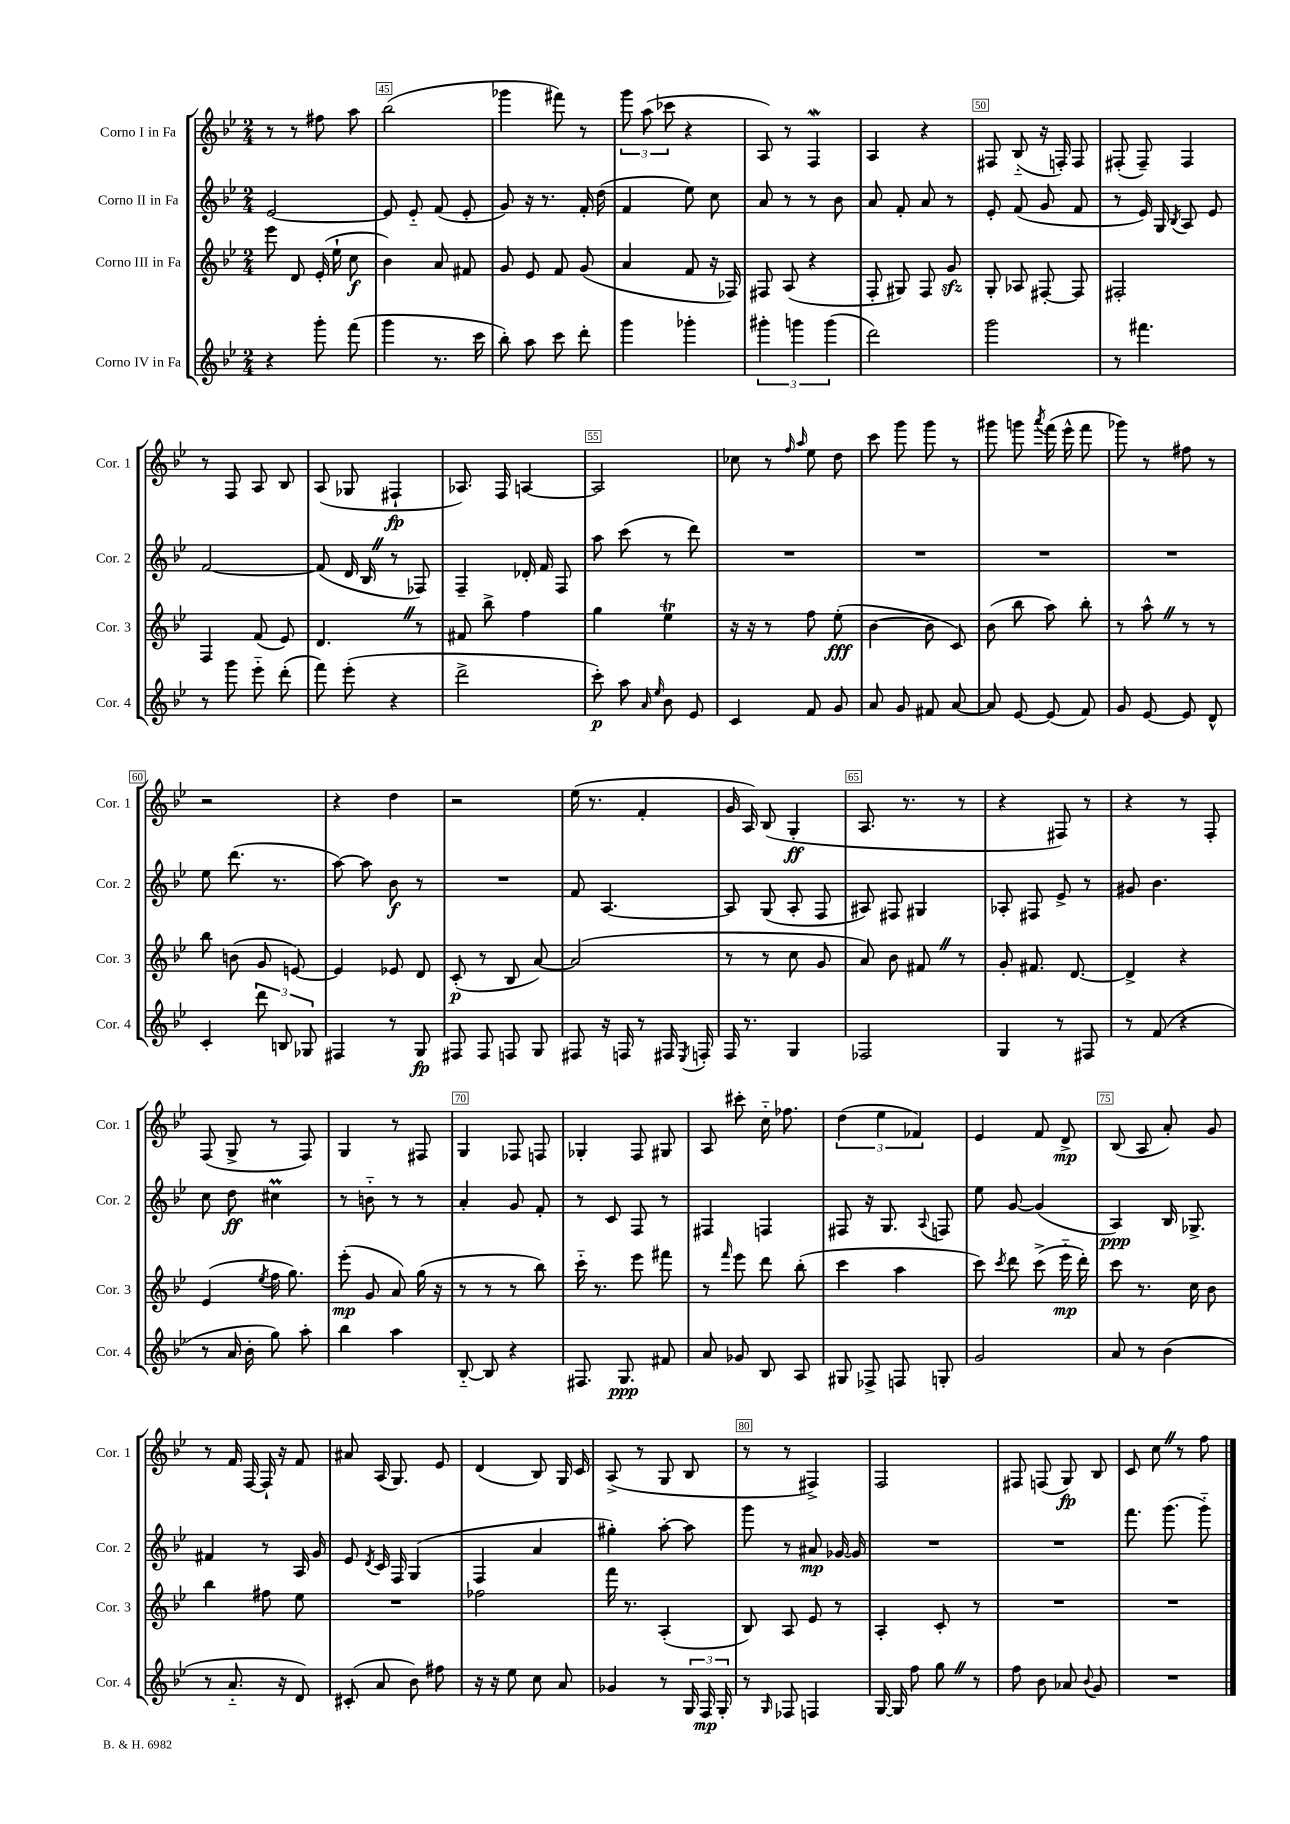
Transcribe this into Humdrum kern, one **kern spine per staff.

**kern	**dynam	**kern	**dynam	**kern	**dynam	**kern	**dynam
*part4	*part4	*part3	*part3	*part2	*part2	*part1	*part1
*staff4	*staff4	*staff3	*staff3	*staff2	*staff2	*staff1	*staff1
*I"Corno IV in Fa	*	*I"Corno III in Fa	*	*I"Corno II in Fa	*	*I"Corno I in Fa	*
*I'Cor. 4	*	*I'Cor. 3	*	*I'Cor. 2	*	*I'Cor. 1	*
*clefG2	*	*clefG2	*	*clefG2	*	*clefG2	*
*k[b-e-]	*	*k[b-e-]	*	*k[b-e-]	*	*k[b-e-]	*
*M2/4	*	*M2/4	*	*M2/4	*	*M2/4	*
=44	=44	=44	=44	=44	=44	=44	=44
4r	.	8eee-\	.	[2e-/	.	8r	.
.	.	8d/	.	.	.	8r	.
8ggg'\	.	(16e-'/	.	.	.	8ff#X\	.
.	.	16ee-`\	.	.	.	.	.
(8fff\	.	8cc\	f	.	.	8aa\	.
=45	=45	=45	=45	=45	=45	=45	=45
4ggg\	.	4b-\)	.	8e-/]	.	(2bb-\	.
.	.	.	.	8e-/	.	.	.
8.r	.	8a/	.	(8f/	.	.	.
.	.	8f#X/	.	8e-'/	.	.	.
16ccc\	.	.	.	.	.	.	.
=46	=46	=46	=46	=46	=46	=46	=46
8bb-'\)	.	8g/	.	8g/)	.	4ggg-X\	.
8aa\	.	8e-/	.	16r	.	.	.
.	.	.	.	8.r	.	.	.
8ccc\	.	8f/	.	.	.	8fff#X\)	.
8ddd'\	.	(8g/	.	16f'/	.	8r	.
.	.	.	.	(16dd\	.	.	.
=47	=47	=47	=47	=47	=47	=47	=47
4ggg\	.	4a/	.	4f/	.	12ggg\	.
.	.	.	.	.	.	(12aa\	.
.	.	.	.	.	.	12ccc-X\	.
4ggg-X'\	.	8f/	.	8ee-\)	.	4r	.
.	.	16r	.	8cc\	.	.	.
.	.	16F-X/)	.	.	.	.	.
=48	=48	=48	=48	=48	=48	=48	=48
6ggg#X'\	.	8F#X/	.	8a/	.	8A/)	.
.	.	(8A/	.	8r	.	8r	.
6gggn\	.	.	.	.	.	.	.
.	.	4r	.	8r	.	4FW/	.
(6ggg\	.	.	.	.	.	.	.
.	.	.	.	8b-\	.	.	.
=49	=49	=49	=49	=49	=49	=49	=49
2ddd\)	.	8F'/	.	8a/	.	4A/	.
.	.	8G#X/)	.	8f'/	.	.	.
.	.	8F/	.	8a/	.	4r	.
.	.	8gzz/	.	8r	.	.	.
=50	=50	=50	=50	=50	=50	=50	=50
2ggg\	.	8G'/	.	8e-'/	.	8F#X/	.
.	.	8A-X/	.	(8f/	.	(8B-/	.
.	.	[8F#X'/	.	8g/	.	16r	.
.	.	.	.	.	.	16Fn'/)	.
.	.	8F#/]	.	8f/	.	8F/	.
=51	=51	=51	=51	=51	=51	=51	=51
8r	.	2F#X'/	.	8r	.	(8F#X'/	.
4.fff#X\	.	.	.	16e-/)	.	8F#~/)	.
.	.	.	.	16G/	.	.	.
.	.	.	.	8qB-/	.	.	.
.	.	.	.	8A/	.	4F#/	.
.	.	.	.	8e-/	.	.	.
!!LO:LB:g=z
=52	=52	=52	=52	=52	=52	=52	=52
8r	.	4F/	.	[2f/	.	8r	.
8ggg\	.	.	.	.	.	8F/	.
8eee-\	.	(8f/	.	.	.	8A/	.
(8ddd'\	.	8e-/)	.	.	.	8B-/	.
=53	=53	=53	=53	=53	=53	=53	=53
8fff\)	.	4.dZ/	.	(8f/]	.	(8A/	.
(8eee-'\	.	.	.	16d/	.	8G-X/	.
.	.	.	.	16B-Z/	.	.	.
4r	.	.	.	8r	.	4F#X`/	fp
.	.	8r	.	8F-X/)	.	.	.
=54	=54	=54	=54	=54	=54	=54	=54
2ddd^\	.	8f#X/	.	4F~/	.	8.A-X/)	.
.	.	8bb-^\	.	.	.	.	.
.	.	.	.	.	.	16F/	.
.	.	4ff\	.	16d-X'/	.	[4An/	.
.	.	.	.	16f/	.	.	.
.	.	.	.	8F/	.	.	.
=55	=55	=55	=55	=55	=55	=55	=55
8ccc'\)	p	4gg\	.	8aa\	.	2A/]	.
8aa\	.	.	.	(8ccc\	.	.	.
16qqa/	.	.	.	.	.	.	.
16qqee-/	.	.	.	.	.	.	.
8b-\	.	4ee-T\	.	8r	.	.	.
8e-/	.	.	.	8ddd\)	.	.	.
=56	=56	=56	=56	=56	=56	=56	=56
4c/	.	16r	.	2r	.	8cc-X\	.
.	.	16r	.	.	.	.	.
.	.	8r	.	.	.	8r	.
.	.	.	.	.	.	16qqff/	.
.	.	.	.	.	.	16qqaa/	.
8f/	.	8ff\	.	.	.	8ee-\	.
8g/	.	(8ee-'\	fff	.	.	8dd\	.
=57	=57	=57	=57	=57	=57	=57	=57
8a/	.	[4b-\	.	2r	.	8ccc\	.
8g/	.	.	.	.	.	8ggg\	.
8f#X/	.	8b-\]	.	.	.	8ggg\	.
[8a/	.	8c/)	.	.	.	8r	.
=58	=58	=58	=58	=58	=58	=58	=58
8a/]	.	(8b-\	.	2r	.	8ggg#X\	.
[8e-/	.	8bb-\	.	.	.	8gggn\	.
.	.	.	.	.	.	8qaaa/	.
(8e-/]	.	8aa\)	.	.	.	(16fff\	.
.	.	.	.	.	.	16eee-^^\	.
8f/)	.	8bb-'\	.	.	.	8fff\	.
=59	=59	=59	=59	=59	=59	=59	=59
8g/	.	8r	.	2r	.	8ggg-X\)	.
[8e-/	.	8aa^^Z\	.	.	.	8r	.
8e-/]	.	8r	.	.	.	8ff#X\	.
8d^^/	.	8r	.	.	.	8r	.
!!LO:LB:g=z
=60	=60	=60	=60	=60	=60	=60	=60
4c'/	.	8bb-\	.	8ee-\	.	2r	.
.	.	(8bn\	.	(8.ddd\	.	.	.
12ddd\	.	8g/	.	.	.	.	.
.	.	.	.	8.r	.	.	.
12Bn/	.	.	.	.	.	.	.
.	.	[8en/)	.	.	.	.	.
12G-X/	.	.	.	.	.	.	.
=61	=61	=61	=61	=61	=61	=61	=61
4F#X/	.	4e/]	.	[8aa\)	.	4r	.
.	.	.	.	8aa\]	.	.	.
8r	.	8e-X/	.	8b-\	f	4dd\	.
8G/	fp	8d/	.	8r	.	.	.
=62	=62	=62	=62	=62	=62	=62	=62
8F#X/	.	(8c'/	p	2r	.	2r	.
8F#/	.	8r	.	.	.	.	.
8Fn/	.	8B-/	.	.	.	.	.
8G/	.	[8a/)	.	.	.	.	.
=63	=63	=63	=63	=63	=63	=63	=63
8F#X/	.	(2a/]	.	8f/	.	(16ee-\	.
.	.	.	.	.	.	8.r	.
16r	.	.	.	[4.A/	.	.	.
16Fn/	.	.	.	.	.	.	.
8r	.	.	.	.	.	4f'/	.
16F#X/	.	.	.	.	.	.	.
8qE-/	.	.	.	.	.	.	.
16Fn'/	.	.	.	.	.	.	.
=64	=64	=64	=64	=64	=64	=64	=64
16F/	.	8r	.	8A/]	.	16g/	.
8.r	.	.	.	.	.	16A/)	.
.	.	8r	.	(8G/	.	(8B-/	.
4G/	.	8cc\	.	8A'/	.	4G'/	ff
.	.	8g/	.	8F/	.	.	.
=65	=65	=65	=65	=65	=65	=65	=65
2F-X/	.	8a/)	.	8A#X/)	.	8.A/	.
.	.	8b-\	.	8F#X/	.	.	.
.	.	.	.	.	.	8.r	.
.	.	8f#XZ/	.	4G#X/	.	.	.
.	.	8r	.	.	.	8r	.
=66	=66	=66	=66	=66	=66	=66	=66
4G/	.	8g'/	.	8A-X'/	.	4r	.
.	.	8.f#X/	.	8F#X/	.	.	.
8r	.	.	.	8e-^/	.	8F#X/)	.
.	.	[8.d/	.	.	.	.	.
8F#X/	.	.	.	8r	.	8r	.
=67	=67	=67	=67	=67	=67	=67	=67
8r	.	4d^/]	.	8g#X/	.	4r	.
(8f/	.	.	.	4.b-\	.	.	.
4r	.	4r	.	.	.	8r	.
.	.	.	.	.	.	8F'/	.
!!LO:LB:g=z
=68	=68	=68	=68	=68	=68	=68	=68
8r	.	(4e-/	.	8cc\	.	(8F/	.
16a/	.	.	.	8dd\	ff	8G^/	.
16b-'\	.	.	.	.	.	.	.
.	.	8qee-/	.	.	.	.	.
8gg\)	.	16ff\	.	4cc#Xm\	.	8r	.
.	.	8.gg\)	.	.	.	.	.
8aa'\	.	.	.	.	.	8F/)	.
=69	=69	=69	=69	=69	=69	=69	=69
4bb-\	.	(8eee-'\	mp	8r	.	4G/	.
.	.	8g/	.	8bn\	.	.	.
4aa\	.	8a/)	.	8r	.	8r	.
.	.	(16gg\	.	8r	.	8F#X/	.
.	.	16r	.	.	.	.	.
=70	=70	=70	=70	=70	=70	=70	=70
[8B-/	.	8r	.	4a'/	.	4G/	.
8B-/]	.	8r	.	.	.	.	.
4r	.	8r	.	8g/	.	8F-X/	.
.	.	8bb-\)	.	8f'/	.	8Fn/	.
=71	=71	=71	=71	=71	=71	=71	=71
8.F#X/	.	16ccc\	.	8r	.	4G-X'/	.
.	.	8.r	.	.	.	.	.
.	.	.	.	8c/	.	.	.
8.G/	ppp	.	.	.	.	.	.
.	.	8eee-\	.	8F/	.	8F/	.
8f#X/	.	8fff#X\	.	8r	.	8G#X/	.
=72	=72	=72	=72	=72	=72	=72	=72
8a/	.	8r	.	4F#X/	.	8A/	.
.	.	16qqfff/	.	.	.	.	.
8g-X/	.	8eee-\	.	.	.	8ccc#X'\	.
8B-/	.	8ddd\	.	4Fn/	.	16cc\	.
.	.	.	.	.	.	8.ff-X\	.
8A/	.	(8bb-'\	.	.	.	.	.
=73	=73	=73	=73	=73	=73	=73	=73
8G#X/	.	4ccc\	.	8F#X/	.	(6dd\	.
8F-X^/	.	.	.	16r	.	.	.
.	.	.	.	.	.	6ee-\	.
.	.	.	.	8.G/	.	.	.
8Fn/	.	4aa\	.	.	.	.	.
.	.	.	.	.	.	6f-X/)	.
.	.	.	.	8qqA/	.	.	.
8Gn'/	.	.	.	8Fn/	.	.	.
=74	=74	=74	=74	=74	=74	=74	=74
2g/	.	8ccc\)	.	8ee-\	.	4e-/	.
.	.	8qccc/	.	.	.	.	.
.	.	8ddd\	.	[8g/	.	.	.
.	.	(8ccc^\	.	(4g/]	.	8f/	.
.	.	16eee-\	mp	.	.	8d^/	mp
.	.	16ddd'\)	.	.	.	.	.
=75	=75	=75	=75	=75	=75	=75	=75
8a/	.	8ccc\	.	4A/)	ppp	(8B-/	.
8r	.	8.r	.	.	.	8A/	.
(4b-\	.	.	.	16B-/	.	8a'/)	.
.	.	16cc\	.	8.G-X^/	.	.	.
.	.	8b-\	.	.	.	8g/	.
!!LO:LB:g=z
=76	=76	=76	=76	=76	=76	=76	=76
8r	.	4bb-\	.	4f#X/	.	8r	.
8.a/	.	.	.	.	.	16f/	.
.	.	.	.	.	.	[16F/	.
.	.	8ff#X\	.	8r	.	16F`/]	.
16r	.	.	.	.	.	16r	.
8d/)	.	8ee-\	.	16A/	.	8f/	.
.	.	.	.	16g/	.	.	.
=77	=77	=77	=77	=77	=77	=77	=77
(8c#X'/	.	2r	.	8e-/	.	8a#X/	.
.	.	.	.	8qd/	.	.	.
8a/	.	.	.	16c/	.	(16A/	.
.	.	.	.	16F/	.	8.G/)	.
8b-\)	.	.	.	(4G/	.	.	.
8ff#X\	.	.	.	.	.	8e-/	.
=78	=78	=78	=78	=78	=78	=78	=78
16r	.	2ff-X\	.	4F/	.	(4d/	.
16r	.	.	.	.	.	.	.
8ee-\	.	.	.	.	.	.	.
8cc\	.	.	.	4a/	.	8B-/)	.
8a/	.	.	.	.	.	16G/	.
.	.	.	.	.	.	16c/	.
=79	=79	=79	=79	=79	=79	=79	=79
4g-X/	.	16fff\	.	4gg#X'\)	.	(8A^/	.
.	.	8.r	.	.	.	.	.
.	.	.	.	.	.	8r	.
8r	.	(4A'/	.	[8aa'\	.	8G/	.
24G/	.	.	.	8aa\]	.	8B-/	.
24F/	mp	.	.	.	.	.	.
24G'/	.	.	.	.	.	.	.
=80	=80	=80	=80	=80	=80	=80	=80
8r	.	8B-/)	.	8ggg\	.	8r	.
16qqG/	.	.	.	.	.	.	.
8F-X/	.	8A/	.	8r	.	8r	.
4Fn/	.	8e-/	.	8a#X/	mp	4F#X^/)	.
.	.	8r	.	[16g-X/	.	.	.
.	.	.	.	16g-/]	.	.	.
=81	=81	=81	=81	=81	=81	=81	=81
[16G/	.	4A'/	.	2r	.	2F/	.
16G/]	.	.	.	.	.	.	.
8ff\	.	.	.	.	.	.	.
8ggZ\	.	8c'/	.	.	.	.	.
8r	.	8r	.	.	.	.	.
=82	=82	=82	=82	=82	=82	=82	=82
8ff\	.	2r	.	2r	.	8F#X/	.
8b-\	.	.	.	.	.	(8Fn/	.
8a-X/	.	.	.	.	.	8G/)	fp
8qqb-/	.	.	.	.	.	.	.
8g/	.	.	.	.	.	8B-/	.
=83	=83	=83	=83	=83	=83	=83	=83
2r	.	2r	.	8.fff\	.	8c/	.
.	.	.	.	.	.	8ccZ\	.
.	.	.	.	(8.ggg\	.	.	.
.	.	.	.	.	.	8r	.
.	.	.	.	8ggg\)	.	8ff\	.
==	==	==	==	==	==	==	==
*-	*-	*-	*-	*-	*-	*-	*-
